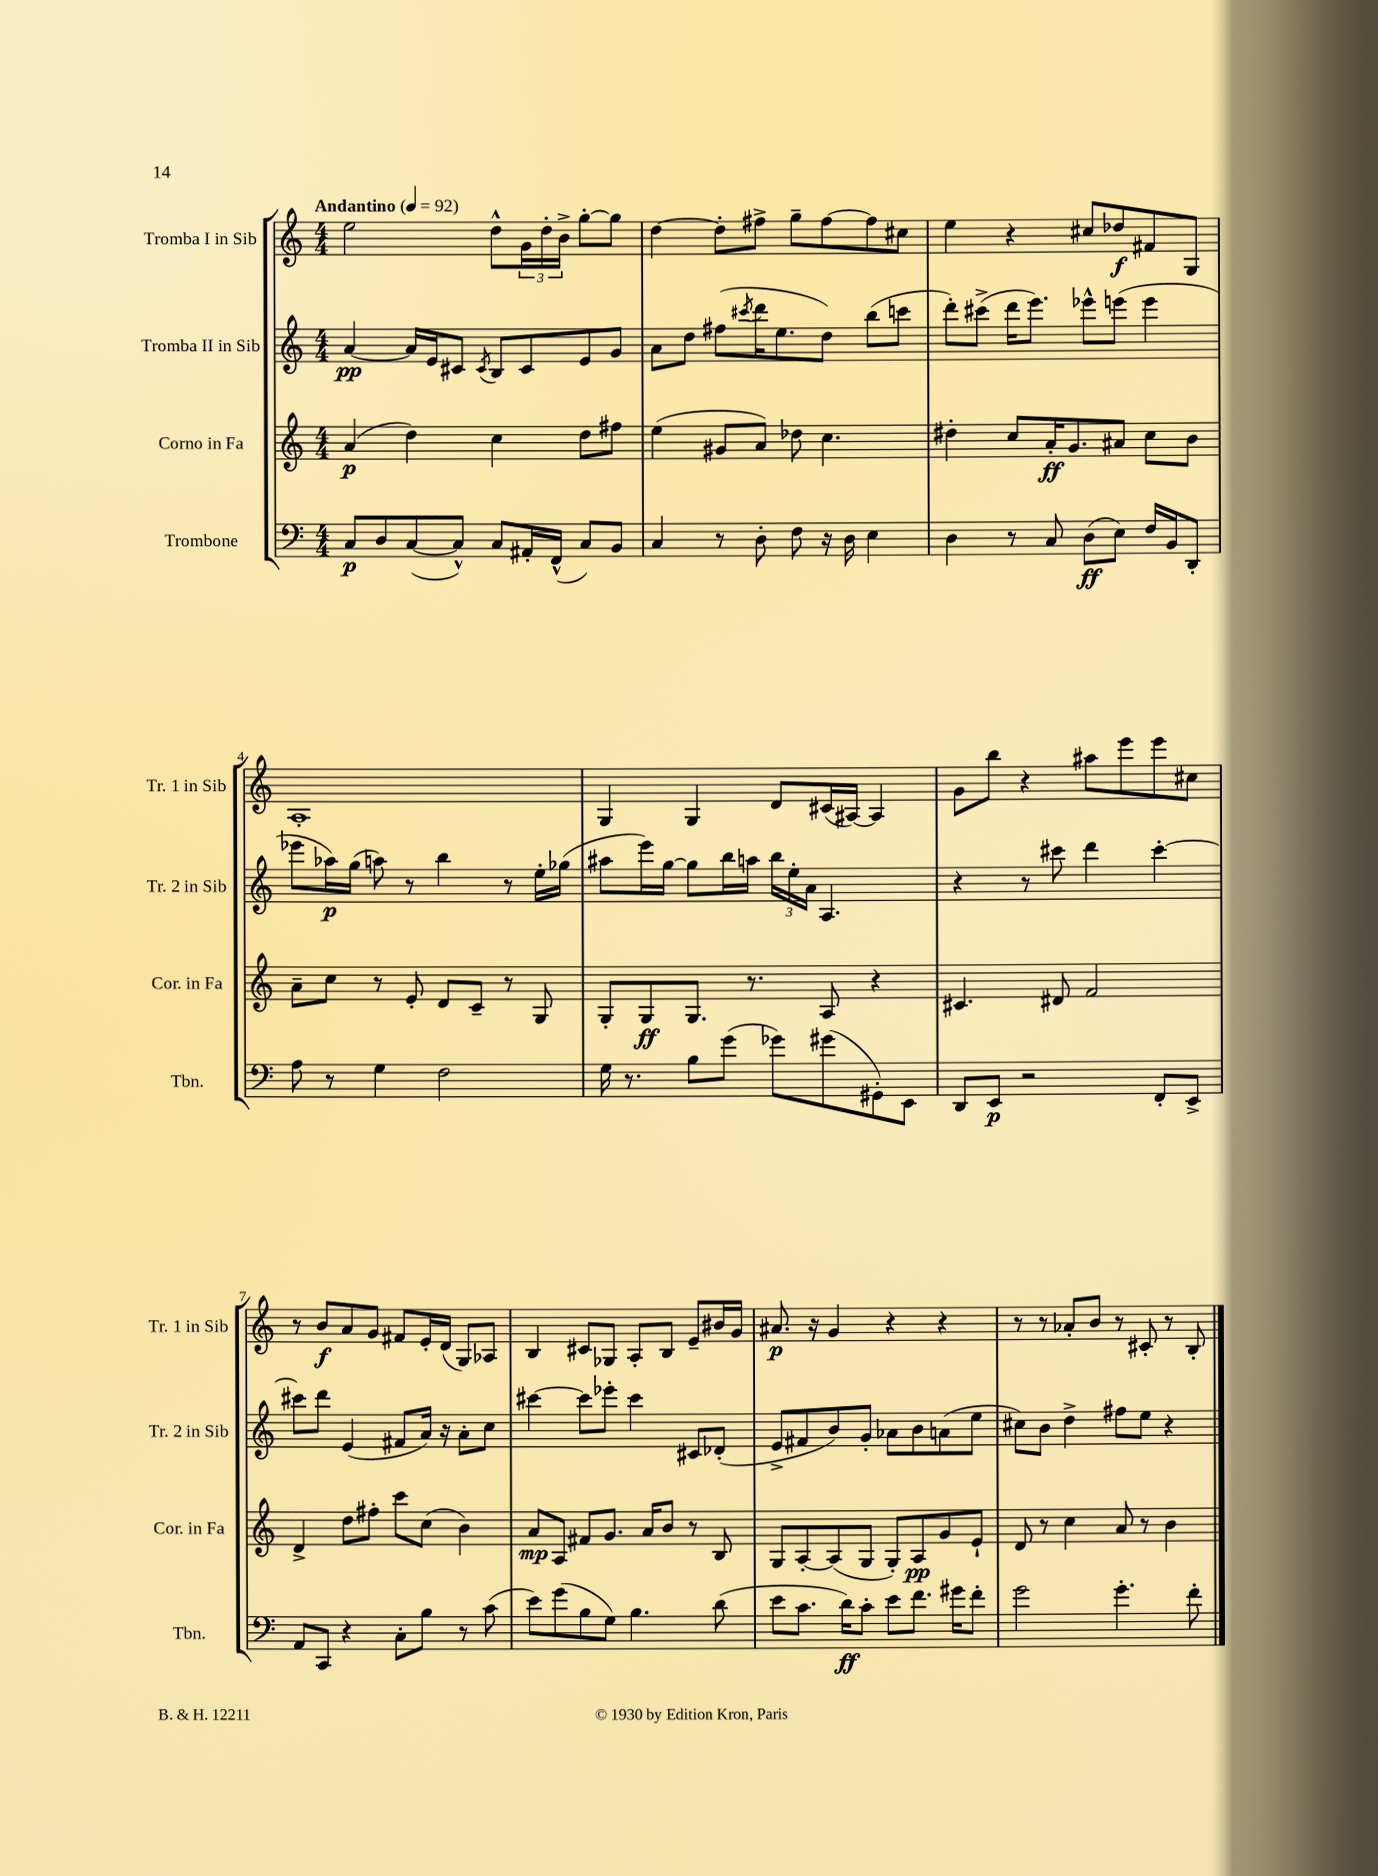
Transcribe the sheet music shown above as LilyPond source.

<<
\new StaffGroup <<
\new Staff = "s0" \with { instrumentName = "Tromba I in Sib" shortInstrumentName = "Tr. 1 in Sib" } {
    \clef treble \key c \major \numericTimeSignature \time 4/4 \tempo "Andantino" 4 = 92
    e''2 d''8-^ \tuplet 3/2 { g'16 d''16-. b'16-> } g''8~-. g''8 |
    d''4~ d''8-. fis''8-> g''8-- fis''8~ fis''8 cis''8 |
    e''4 r4 cis''8 des''8\f fis'8 g8 |
    a1-. |
    g4 g4 d'8 cis'16( ais16~) ais4 |
    g'8 b''8 r4 ais''8 e'''8 e'''8 cis''8 |
    r8 b'8\f a'8 g'8 fis'8 e'16-. d'16( g8) aes8 |
    b4 cis'8 ges8 a8-. b8 e'8-- bis'16 g'16 |
    ais'8.\p r16 g'4 r4 r4 |
    r8 r8 aes'8-. b'8 r8 cis'8-. r8 b8-. \bar "|." |
}
\new Staff = "s1" \with { instrumentName = "Tromba II in Sib" shortInstrumentName = "Tr. 2 in Sib" } {
    \clef treble \key c \major \numericTimeSignature \time 4/4
    a'4~\pp a'16 e'16 cis'8 \acciaccatura { cis'8 } b8 cis'8 e'8 g'8 |
    a'8 d''8 fis''8( \acciaccatura { cis'''8 } d'''16 e''8. d''8) b''8( c'''8 |
    d'''8-.) cis'''8->( d'''16 e'''8.) ees'''8-^ e'''8( e'''4 |
    ees'''8 aes''16\p) g''16( a''8) r8 b''4 r8 e''16-. ges''16( |
    ais''8 e'''16) g''16~ g''8 b''16 a''16 \tuplet 3/2 { b''16 e''16-. a'16 } a4. |
    r4 r8 cis'''8 d'''4 cis'''4~-. |
    cis'''8 d'''8 e'4( fis'8 a'16) r16 a'8-. c''8 |
    cis'''4~ cis'''8 ees'''8-. cis'''4 cis'8 des'8-.( |
    e'8-> fis'8 b'8) g'8-. aes'8 b'8 a'8( e''8 |
    cis''8) b'8 d''4-> fis''8 e''8 r4 \bar "|." |
}
\new Staff = "s2" \with { instrumentName = "Corno in Fa" shortInstrumentName = "Cor. in Fa" } {
    \clef treble \key c \major \numericTimeSignature \time 4/4
    a'4\p( d''4) c''4 d''8 fis''8 |
    e''4( gis'8 a'8) des''8 c''4. |
    dis''4-. c''8 a'16-.\ff g'8. ais'8 c''8 b'8 |
    a'8-- c''8 r8 e'8-. d'8 c'8-- r8 g8 |
    g8-. g8\ff g8. r8. a8 r4 |
    cis'4. dis'8 f'2 |
    d'4-> d''8 fis''8-. c'''8 c''8( b'4) |
    a'8\mp a8 fis'8 g'8. a'16 b'8 r8 b8 |
    g8 a8~-. a8( g8 g8-.) a8\pp g'8 e'8-! |
    d'8 r8 c''4 a'8 r8 b'4 \bar "|." |
}
\new Staff = "s3" \with { instrumentName = "Trombone" shortInstrumentName = "Tbn." } {
    \clef bass \key c \major \numericTimeSignature \time 4/4
    c8\p d8 c8~( c8-^) c8 ais,16-. f,16-^( c8) b,8 |
    c4 r8 d8-. f8 r16 d16 e4 |
    d4 r8 c8 d8\ff( e8) f16 b,16 d,8-. |
    a8 r8 g4 f2 |
    g16 r8. b8 g'8( ges'8) gis'8( gis,8-.) e,8 |
    d,8 e,8\p r2 f,8-. e,8-> |
    a,8 c,8 r4 c8-. b8 r8 c'8( |
    e'8) g'8( b8 g8) b4. d'8( |
    e'8 c'8. d'16\ff) c'8-. e'8 f'8. gis'16 f'8-. |
    g'2 g'4.-. f'8-. \bar "|." |
}
>>
>>
